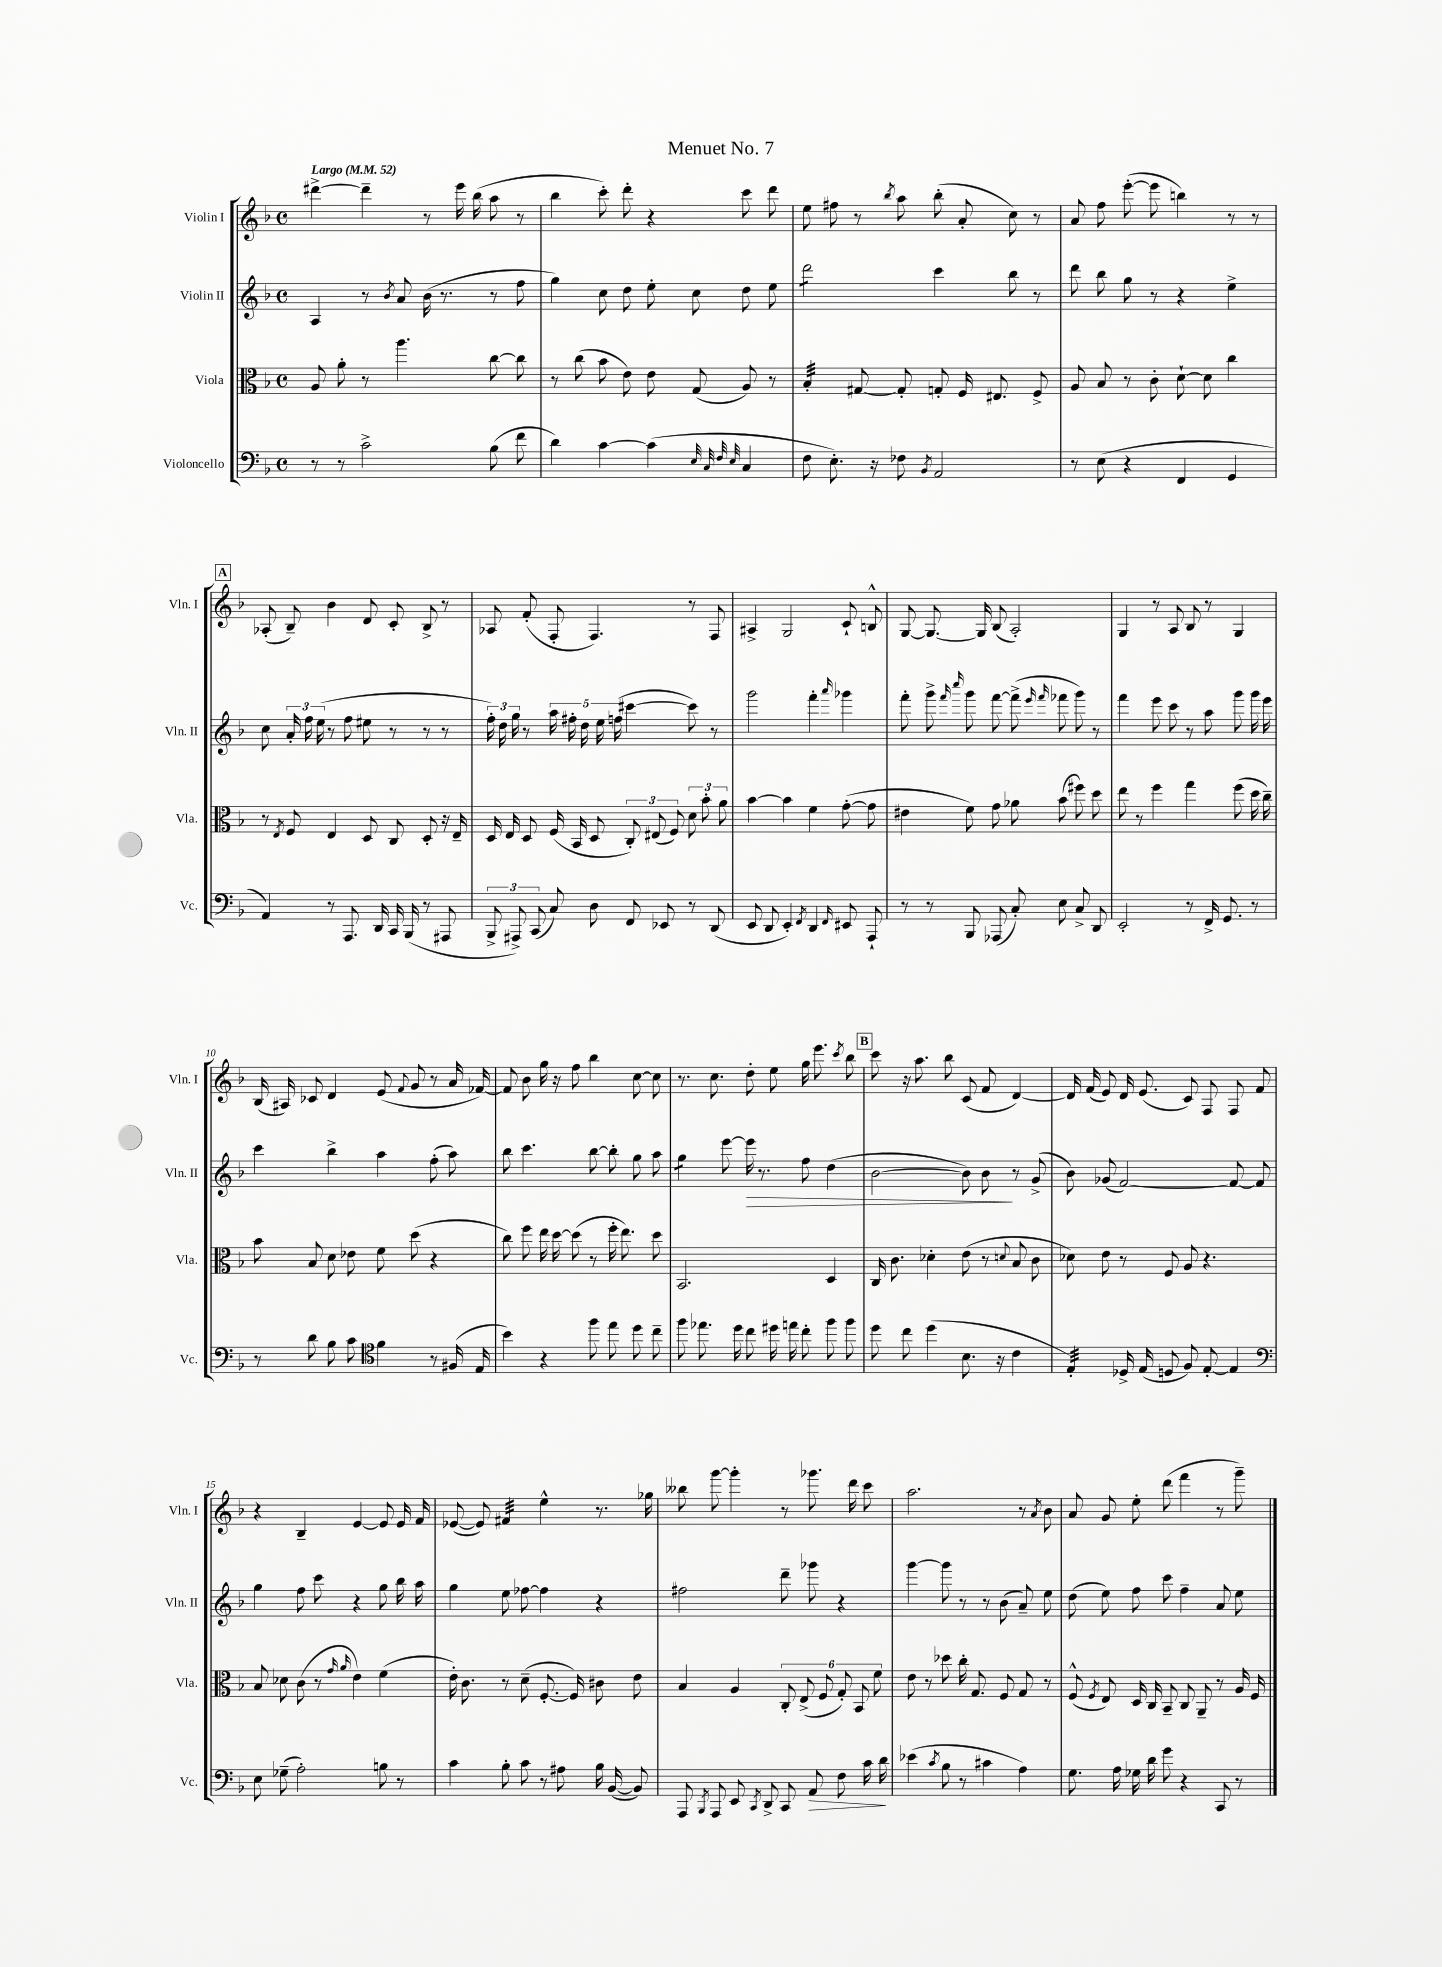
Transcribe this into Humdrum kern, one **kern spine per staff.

**kern	**kern	**kern	**kern
*staff4	*staff3	*staff2	*staff1
*clefF4	*clefC3	*clefG2	*clefG2
*k[b-]	*k[b-]	*k[b-]	*k[b-]
*M4/4	*M4/4	*M4/4	*M4/4
*met(c)	*met(c)	*met(c)	*met(c)
*MM52	*MM52	*MM52	*MM52
8r	8A	4A	[4ddd#^
8r	8a'	.	.
2c^	8r	8r	4ddd#~]
.	.	8qb-	.
.	4.aa	8a	.
.	.	(16b-	8r
.	.	8.r	.
.	.	.	16eee
.	.	.	(16bb-
(8B-	[8cc	8r	8aa
8f	8cc]	8ff	8r
=	=	=	=
4d)	8r	4gg)	4bb-
.	(8cc	.	.
[4c	8b-	8cc	8ccc')
.	8e)	8dd	8ddd'
(4c]	8e	8ee'	4r
.	(8G	8cc	.
32qqE	.	.	.
32qqC	.	.	.
32qqF	.	.	.
32qqE	.	.	.
4C	8A)	8dd	8ccc
.	8r	8ee	8ddd
=	=	=	=
8F	4B-'	2ddd	8ee
8.E')	.	.	8ff#
.	[8G#	.	8r
16r	.	.	.
.	.	.	8qbb-
8F-	8G#']	.	8aa
8qBB-	.	.	.
2AA	8G'	4ccc	(8bb-'
.	16F	.	8a'
.	8.E#	.	.
.	.	8bb-	8cc)
.	8F^	8r	8r
=	=	=	=
8r	8A	8ddd	8a
(8E	8B-	8bb-	8ff
4r	8r	8gg	([8eee'
.	8c'	8r	8eee]
4FF	[8d`	4r	4bb)
.	8d]	.	.
4GG	4cc	4ee^	8r
.	.	.	8r
=	=	=	=
4AA)	8r	8cc	(8A-'
.	8qE	.	.
.	8F	24a'	8B-~)
.	.	24ff	.
.	.	(24ee	.
8r	4E	8r	4b-
8.AAA	.	8ff	.
.	8D	8ee#	8d
16DD	.	.	.
16CC	8C	8r	8c'
(16BBB-	.	.	.
8r	8D'	8r	8B-^
8AAA#	16r	8r	8r
.	16E~	.	.
=	=	=	=
12BBB-^	16D	24ff')	8A-
.	.	24dd	.
.	16E	.	.
12AAA#^)	.	24gg	.
.	8D	8r	(8f'
(12CC	.	.	.
8C)	(16F	20aa	8F'
.	.	20ff#'	.
.	16BB-	.	.
.	.	20dd	.
8D	8D	.	4.F)
.	.	20ee	.
.	.	(20ff	.
8FF	12C')	[4ccc#	.
.	(12E#	.	.
8EE-	.	.	.
.	12F)	.	.
8r	12d	8ccc#])	8r
.	12b-'	.	.
(8DD	.	8r	8F
.	12a	.	.
=	=	=	=
8EE	[4b-	2ggg	4A#^
8DD	.	.	.
4EE')	4b-]	.	2G
8qFF	.	.	.
4DD	4f	4fff'	.
16qqFF	.	16qqaaa	.
8EE#	([8g'	4ggg-	8c`
8AAA`	8g]	.	8B^^
=	=	=	=
8r	4e#	8fff'	[8G
8r	.	8ggg^	8.G_
.	.	16qqfff	.
.	.	16qqcccc	.
8BBB-	8f)	8ggg	.
.	.	.	16G]
(8AAA-	8g	[8fff	(8B-
8C')	8a-	(8fff^]	2A')
.	.	16qqeee	.
.	.	16qqfff	.
8E	(8b-	8fff-	.
8C^	8ff#)	8ggg)	.
8DD	8dd	8r	.
=	=	=	=
2EE'	8ee	4fff	4G
.	8r	.	.
.	4ff	8eee	8r
.	.	8ccc	8A
8r	4gg	8r	8B-
16FF^	.	8aa	8r
8.GG	.	.	.
.	(8ff	8ggg	4G
8r	16dd	16ggg	.
.	16cc~)	16eee	.
=	=	=	=
8r	8b-	4ccc	(16B-
.	.	.	16A#)
8d	8B-	.	8c-
8B-	8d	4bb-^	4d
8c	8e-	.	.
*clefC4	*	*	*
4f	8f	4aa	(8e
.	.	.	8qqf
.	(8dd	.	8g
8r	4r	(8ff'	8r
(16F#	.	8aa)	16a
16E	.	.	[16f-)
=	=	=	=
4b-)	8cc)	8bb-	8f-]
.	8ff	4.ccc	8b-
4r	16ee	.	16gg
.	[16dd	.	16r
.	(8dd]	.	8ff
8ff	8r	[8bb-	4bb-
8ee	16ff'	8bb-']	.
.	8.ee)	.	.
8dd	.	8gg	[8cc
8cc~	8dd	8aa	8cc]
=	=	=	=
8ff	2.BB-	4gg	8.r
8.ee-	.	.	.
.	.	.	8.cc
.	.	[8eee	.
16dd	.	.	.
8cc	.	16eee]	8dd'
.	.	8.r	.
16dd#	.	.	8ee
16ee	.	.	.
8cc'	.	8ff	16gg
.	.	.	8.eee
8ff	4D	(4dd	.
.	.	.	8qccc
8ff	.	.	8bb-
=	=	=	=
8dd	16C	[2b-	8ccc
.	8.c	.	.
8cc	.	.	16r
.	.	.	8.aa
(4dd	4d-'	.	.
.	.	.	8bb-
8.B-	(8e	8b-])	(8c
.	8r	8b-	8f
16r	.	.	.
.	8qqd	.	.
4c	8B-	8r	[4d)
.	8c	(8g^	.
=	=	=	=
4E')	8d-)	8b-)	16d]
.	.	.	(16f
.	8e	(8g-	8e)
16D-^	8r	[2f)	16d
(16E	.	.	(8.e
8D	8F	.	.
8F)	8A	.	8c)
[8E'	4.r	.	8F
4E]	.	8f_	8F
.	.	8f]	8f
=	=	=	=
*clefF4	*	*	*
8E	8B-	4gg	4r
(8G-~	8d-	.	.
2A')	(8c	8ff	4B-~
.	8r	8ccc	.
.	16qqg	.	.
.	16qqa	.	.
.	4e)	4r	[4e
8B	(4f	8gg	8e]
8r	.	16bb-	16e
.	.	16aa	16f
=	=	=	=
4c	16e')	4gg	([8e-
.	8.c	.	.
.	.	.	8e-])
8B-'	8r	8ee	4f#
8c	(8d~	[8ff-	.
8r	[8.F'	4ff-]	4ee^^
8A#	.	.	.
.	16F])	.	.
16B-	8c#	4r	8.r
([16BB-	.	.	.
8BB-])	8e	.	.
.	.	.	16gg-
=	=	=	=
8AAA	4B-	2ff#	8bb--
8qBBB-	.	.	.
8AAA	.	.	[8ggg
8EE	4A	.	4ggg']
8qCC	.	.	.
8DD^	.	.	.
8CC	12C'	8ddd~	8r
.	(12E^	.	.
8AA	.	8ggg-	8.ggg-
.	12F	.	.
8F	12G')	4r	.
.	.	.	16ddd
.	12BB-	.	.
16c	.	.	8ccc
.	12f	.	.
16d	.	.	.
=	=	=	=
(4e-	8e	[4ggg	2.aa
.	8r	.	.
8qc	.	.	.
8B-	8dd-	8ggg]	.
8r	16cc'	8r	.
.	8.G	.	.
4c#	.	8r	.
.	8F	(8b-	.
4A)	8G	8a~)	8r
.	.	.	8qa
.	8r	8ee	8b-
=	=	=	=
8.G	(8F^^	(8dd	8a
.	8qF	.	.
.	8E)	8ee)	8g
16A	.	.	.
16G-	16D	8ff	8ee'
16d	16C	.	.
8g	8BB-~	8ccc	(8ddd
4r	8C	4ff~	4fff
.	8AA~	.	.
8CC	8r	8a	8r
8r	16A	8ee	8ggg~)
.	16F	.	.
==	==	==	==
*-	*-	*-	*-
